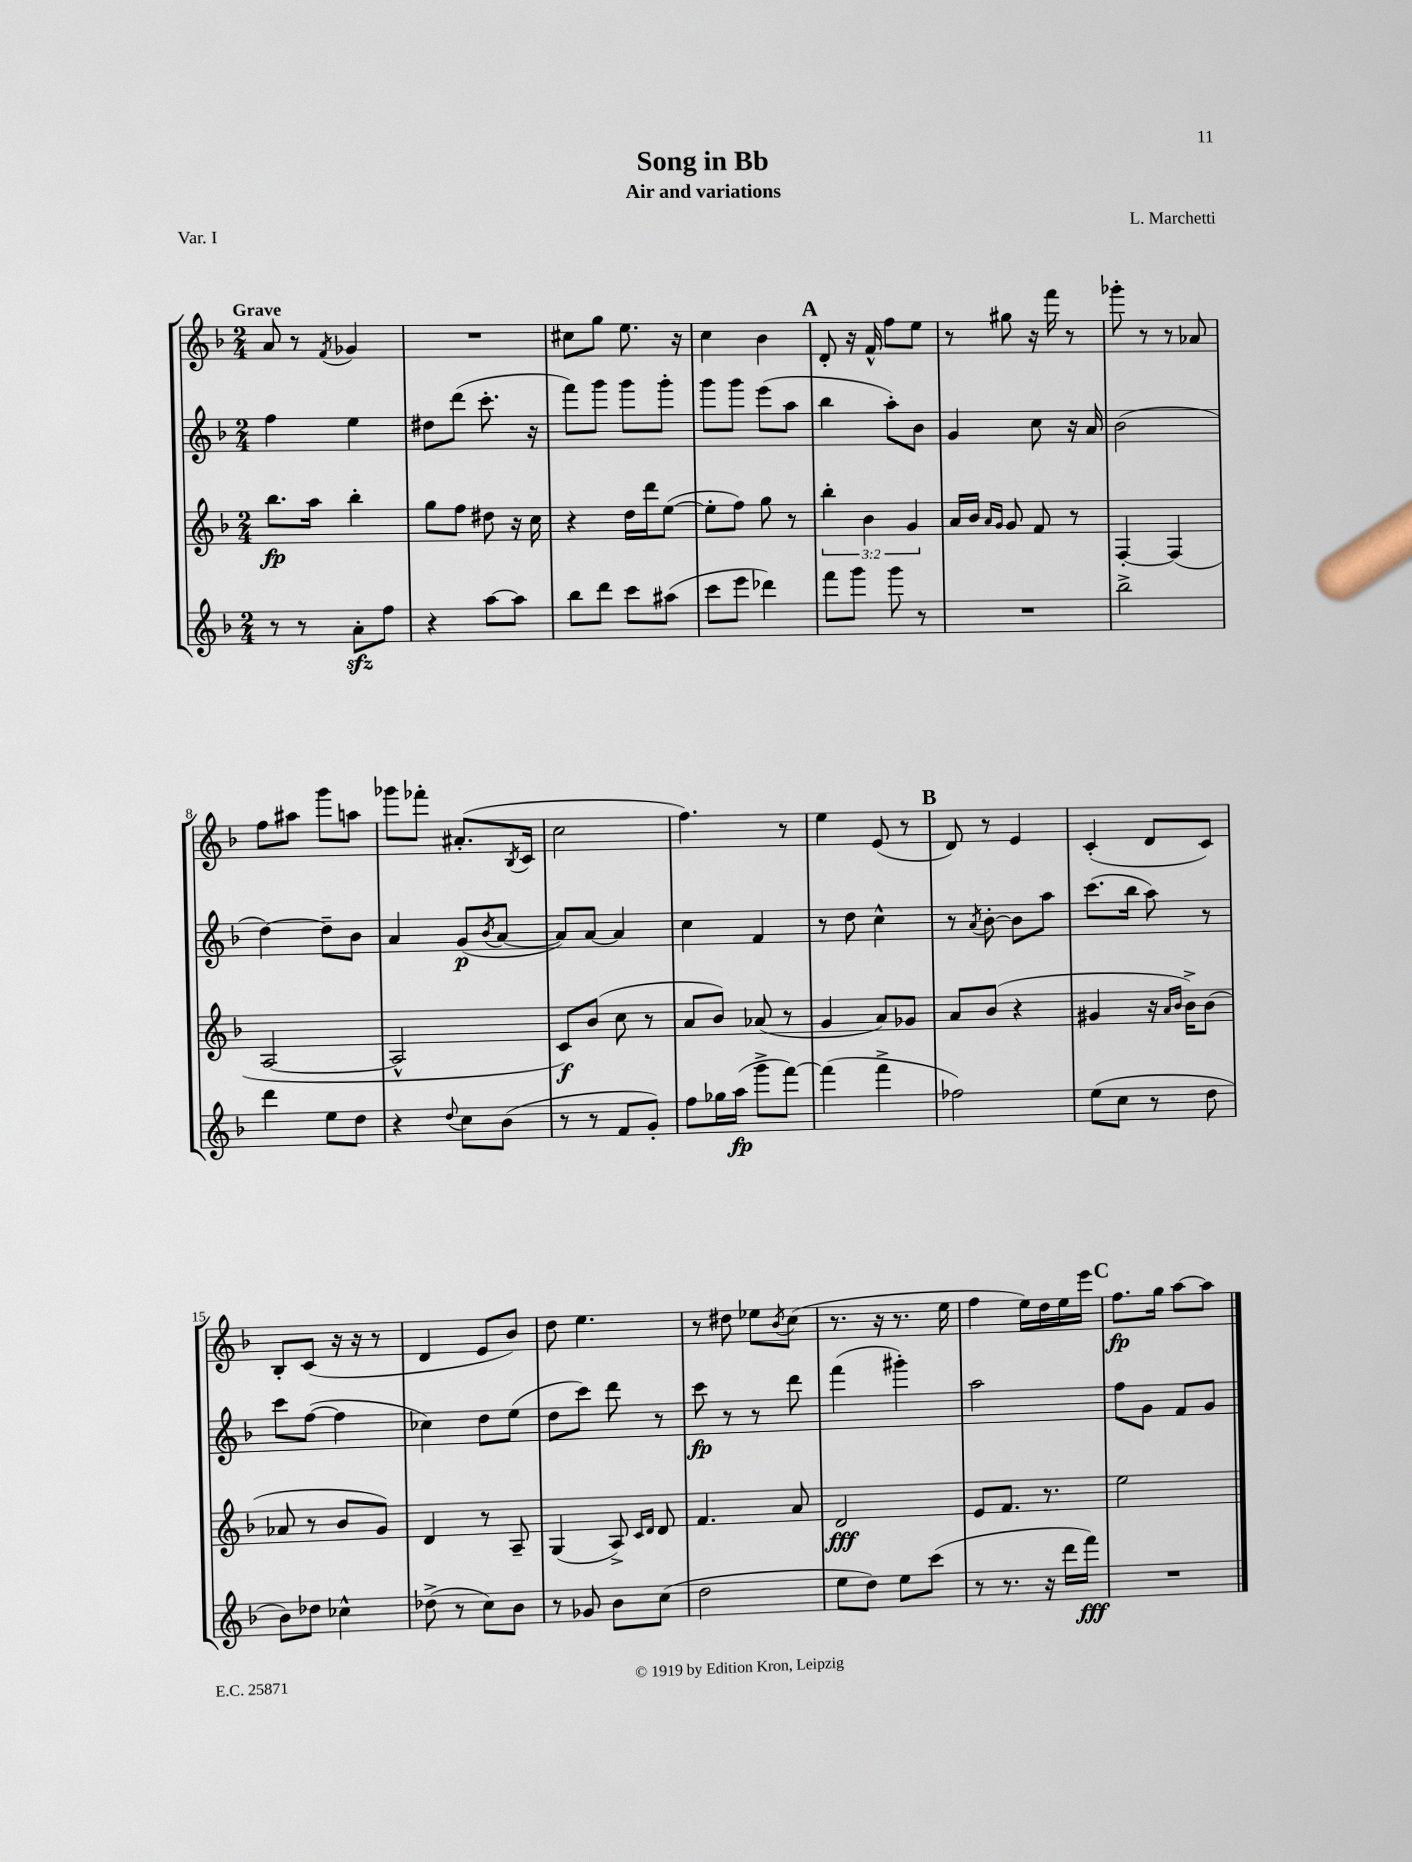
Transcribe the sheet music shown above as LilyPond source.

\header { title = "Song in Bb" composer = "L. Marchetti" subtitle = "Air and variations" piece = "Var. I" }
<<
\new StaffGroup <<
\new Staff = "s0" {
    \clef treble \key f \major \numericTimeSignature \time 2/4 \tempo "Grave"
    a'8 r8 \acciaccatura { f'8 } ges'4 |
    R2 |
    cis''8 g''8 e''8. r16 |
    c''4 bes'4 |
    \mark \markup { \bold "A" } d'8-. r16 f'16-^ f''8 e''8 |
    r8 gis''8 r16 f'''16 r8 |
    ges'''8-. r8 r8 aes'8 |
    f''8 ais''8 g'''8 a''8 |
    ges'''8 fes'''8-. ais'8.-.( \acciaccatura { bes8 } c'16 |
    c''2 |
    f''4.) r8 |
    e''4 e'8( r8 |
    \mark \markup { \bold "B" } d'8) r8 e'4 |
    c'4-.( d'8 c'8) |
    bes8-. c'8( r16 r16 r8 |
    d'4 e'8 bes'8) |
    d''8 e''4. |
    r8 dis''8 ees''8 \acciaccatura { bes'8 } c''8( |
    r8. r16 r8. e''16 |
    f''4 e''16) d''16 e''16 e'''16 |
    \mark \markup { \bold "C" } f''8.\fp g''16 a''8~ a''8 \bar "|." |
}
\new Staff = "s1" {
    \clef treble \key f \major \numericTimeSignature \time 2/4
    f''4 e''4 |
    dis''8 d'''8( c'''8.-. r16 |
    f'''8) g'''8 g'''8 g'''8-. |
    g'''8 g'''8 e'''8( a''8 |
    \mark \markup { \bold "A" } bes''4 a''8-.) bes'8 |
    g'4 c''8 r16 a'16 |
    bes'2( |
    d''4~) d''8-- bes'8 |
    a'4 g'8\p( \acciaccatura { bes'8 } a'8~ |
    a'8) a'8~ a'4 |
    c''4 f'4 |
    r8 d''8 c''4-^ |
    \mark \markup { \bold "B" } r8 \acciaccatura { a'8 } bes'8~-. bes'8 a''8 |
    c'''8.( bes''16 a''8) r8 |
    c'''8 f''8~( f''4 |
    ces''4) d''8 e''8( |
    d''8 c'''8) d'''8 r8 |
    c'''8\fp r8 r8 d'''8 |
    f'''4( gis'''4-.) |
    a''2 |
    \mark \markup { \bold "C" } f''8 g'8 f'8 g'8 \bar "|." |
}
\new Staff = "s2" {
    \clef treble \key f \major \numericTimeSignature \time 2/4 \override Staff.TupletNumber.text = #tuplet-number::calc-fraction-text
    bes''8.\fp a''16 bes''4-. |
    g''8 f''8 dis''8 r16 c''16 |
    r4 d''16 d'''16 e''8~( |
    e''8-. f''8) g''8 r8 |
    \mark \markup { \bold "A" } \tuplet 3/2 { bes''4-. bes'4 g'4 } |
    a'16 bes'16 \grace { a'16 g'16 } g'8 f'8 r8 |
    f4~-. f4( |
    a2~ |
    a2-^ |
    c'8\f) bes'8( c''8 r8 |
    a'8 bes'8) aes'8( r8 |
    g'4 a'8) ges'8 |
    \mark \markup { \bold "B" } a'8 bes'8( r4 |
    gis'4 r16 \grace { a'16 bes'16 } bes'16->) bes'8( |
    aes'8 r8 bes'8 g'8) |
    d'4 r8 a8-- |
    g4( a8->) \grace { c'16 d'16 } d'8 |
    f'4. a'8 |
    d'2\fff |
    e'8 f'8. r8. |
    \mark \markup { \bold "C" } e''2 \bar "|." |
}
\new Staff = "s3" {
    \clef treble \key f \major \numericTimeSignature \time 2/4
    r8 r8 a'8-.\sfz f''8 |
    r4 a''8~ a''8 |
    bes''8 d'''8 c'''8 ais''8( |
    c'''8 e'''8 des'''4) |
    \mark \markup { \bold "A" } f'''8 g'''8 g'''8 r8 |
    R2 |
    bes''2-> |
    d'''4 e''8 d''8 |
    r4 \appoggiatura { d''8 } c''8 bes'8( |
    r8 r8 f'8 g'8-.) |
    f''8 ges''16 a''16\fp( g'''8-> f'''8~) |
    f'''4( f'''4-> |
    \mark \markup { \bold "B" } fes''2) |
    e''8( c''8 r8 d''8 |
    bes'8) des''8 ces''4-^ |
    des''8->( r8 c''8) bes'8 |
    r8 ges'8 bes'8 c''8( |
    d''2 |
    e''8 d''8) e''8 c'''8( |
    r8 r8. r16 d'''16 f'''16\fff) |
    \mark \markup { \bold "C" } R2 \bar "|." |
}
>>
>>
